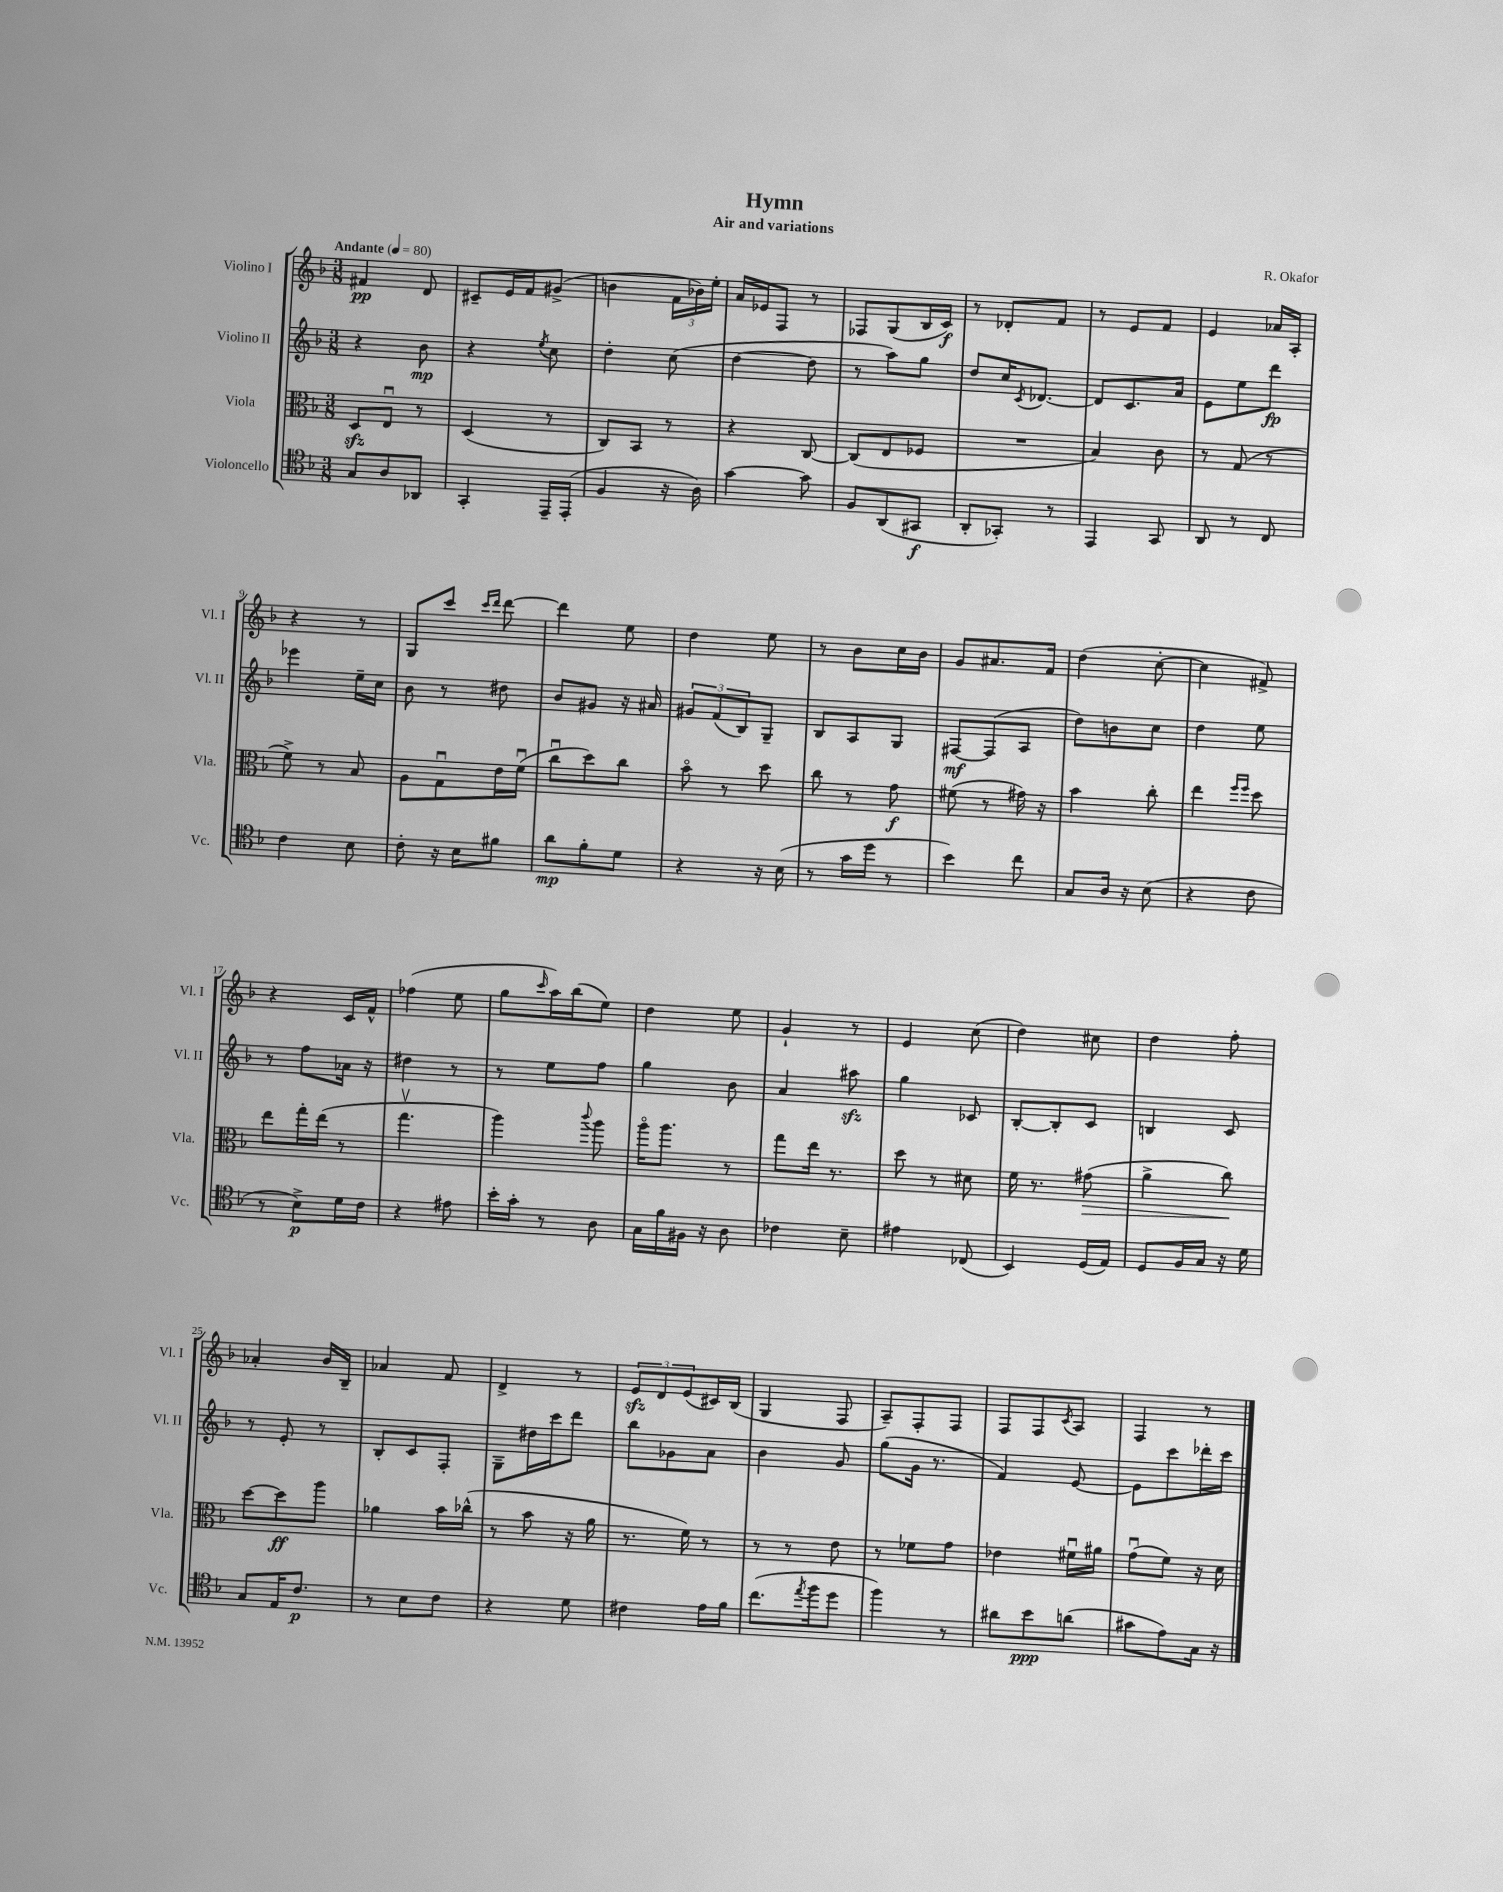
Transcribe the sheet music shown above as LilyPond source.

\header { title = "Hymn" composer = "R. Okafor" subtitle = "Air and variations" }
<<
\new StaffGroup <<
\new Staff = "s0" \with { instrumentName = "Violino I" shortInstrumentName = "Vl. I" } {
    \clef treble \key f \major \numericTimeSignature \time 3/8 \tempo "Andante" 4 = 80
    fis'4\pp d'8 |
    cis'8-- e'16 f'16 gis'8->( |
    b'4 \tuplet 3/2 { f'16 bes'16) e''16-. } |
    a'16 ees'16 f8 r8 |
    fes8 g8( bes16 c'16\f) |
    r8 des'8-. f'8 |
    r8 e'8 f'8 |
    e'4 aes'16 a16-. |
    r4 r8 |
    g8 c'''8 \grace { c'''16 d'''16 } d'''8~ |
    d'''4 e''8 |
    d''4 e''8 |
    r8 bes'8 c''16 bes'16 |
    g'8 ais'8. f'16 |
    d''4( c''8~-. |
    c''4 fis'8->) |
    r4 c'16 f'16-^ |
    fes''4( e''8 |
    g''8 \grace { c'''16 } a''16) bes''16( e''8) |
    d''4 e''8 |
    g'4-! r8 |
    e'4 c''8( |
    d''4) cis''8 |
    d''4 f''8-. |
    aes'4-. bes'16 bes16-- |
    aes'4 f'8 |
    d'4-> r8 |
    \tuplet 3/2 { e'8\sfz d'8 e'8( } cis'16) bes16( |
    g4 f8 |
    a8--) f8-. f8 |
    f8 f8 \acciaccatura { c'8 } a8 |
    f4 r8 \bar "|." |
}
\new Staff = "s1" \with { instrumentName = "Violino II" shortInstrumentName = "Vl. II" } {
    \clef treble \key f \major \numericTimeSignature \time 3/8
    r4 bes'8\mp |
    r4 \acciaccatura { e''8 } c''8 |
    d''4-. c''8( |
    d''4~ d''8 |
    r8 a''8) g''8 |
    d''8 c''16 \acciaccatura { c'8 } des'8.~ |
    des'8 c'8. a'16 |
    e'8 e''8 d'''8\fp |
    ees'''4 e''16-- c''16 |
    bes'8 r8 dis''8 |
    bes'8 gis'8 r16 ais'16 |
    \tuplet 3/2 { gis'8 f'8( bes8) } g8-- |
    bes8 a8 g8 |
    fis8~\mf fis8( a8 |
    d''8) b'8 c''8 |
    d''4 e''8 |
    r8 f''8 aes'16 r16 |
    dis''4 r8 |
    r8 e''8 f''8 |
    g''4 bes'8 |
    a'4 ais''8\sfz |
    g''4 ces'8 |
    bes8~-. bes8-. c'8 |
    b4 c'8 |
    r8 e'8-. r8 |
    bes8-. c'8 f8-. |
    g8-- dis''16 c'''16 d'''8 |
    bes''8 ges'8 a'8 |
    bes'4 g'8 |
    g''8( g'16 r8. |
    f'4) e'8~ |
    e'8 c'''8 des'''16-. c'''16 \bar "|." |
}
\new Staff = "s2" \with { instrumentName = "Viola" shortInstrumentName = "Vla." } {
    \clef alto \key f \major \numericTimeSignature \time 3/8
    d8\sfz e8\downbow r8 |
    d4( r8 |
    c8) bes,8 r8 |
    r4 c8~ |
    c8( e8 fes8 |
    R4. |
    bes4) c'8 |
    r8 g8( r8 |
    f'8->) r8 bes8 |
    a8 g8\downbow e'16 f'16\downbow( |
    c''8\downbow d''8) c''8 |
    bes'8\flageolet r8 d''8 |
    c''8 r8 g'8\f |
    fis'8( r8 gis'16) r16 |
    bes'4 c''8-. |
    e''4 \grace { f''16 f''16 } d''8 |
    e''8 g''16-. e''16( r8 |
    g''4.\upbow |
    a''4) \appoggiatura { c'''8 } a''8 |
    a''16\flageolet a''8. r8 |
    g''8 e''16 r8. |
    d''8 r8 dis'8 |
    f'16 r8. gis'8\>( |
    a'4-> c''8\!) |
    d''8~ d''8\ff a''8 |
    aes'4 bes'16 ces''16-^( |
    r8 bes'8 r16 a'16 |
    r8. f'16) r8 |
    r8 r8 e'8 |
    r8 fes'8 g'8 |
    ees'4 fis'16\downbow ais'16 |
    g'8\downbow( f'8) r16 d'16 \bar "|." |
}
\new Staff = "s3" \with { instrumentName = "Violoncello" shortInstrumentName = "Vc." } {
    \clef tenor \key f \major \numericTimeSignature \time 3/8
    g8 a8 aes,8 |
    g,4-. e,16-- e,16-.( |
    f4 r16 a16) |
    g'4~ g'8 |
    f8 a,8( gis,8\f |
    a,8-. ges,8-.) r8 |
    e,4 g,8 |
    a,8 r8 c8 |
    c'4 bes8 |
    c'8-. r16 bes16 fis'8 |
    a'8\mp f'8-. d'8 |
    r4 r16 bes16( |
    r8 g'16 d''16 r8 |
    bes'4) c''8 |
    g8 a16 r16 bes8( |
    r4 c'8 |
    r8 bes8->\p) d'16 c'16 |
    r4 eis'8 |
    bes'16-. g'16-. r8 a8 |
    g16 f'16 fis16 r16 a8 |
    ces'4 bes8-- |
    eis'4 ces8( |
    bes,4) d16( e16) |
    d8 f16 g16 r16 d'16 |
    g8 e16 c'8.\p |
    r8 bes8 c'8 |
    r4 d'8 |
    cis'4 e'16 f'16 |
    c''8.( \acciaccatura { e''8 } f''16 d''8 |
    f''4) r8 |
    ais'8 bes'8\ppp a'8( |
    gis'8 e'8) g16 r16 \bar "|." |
}
>>
>>
